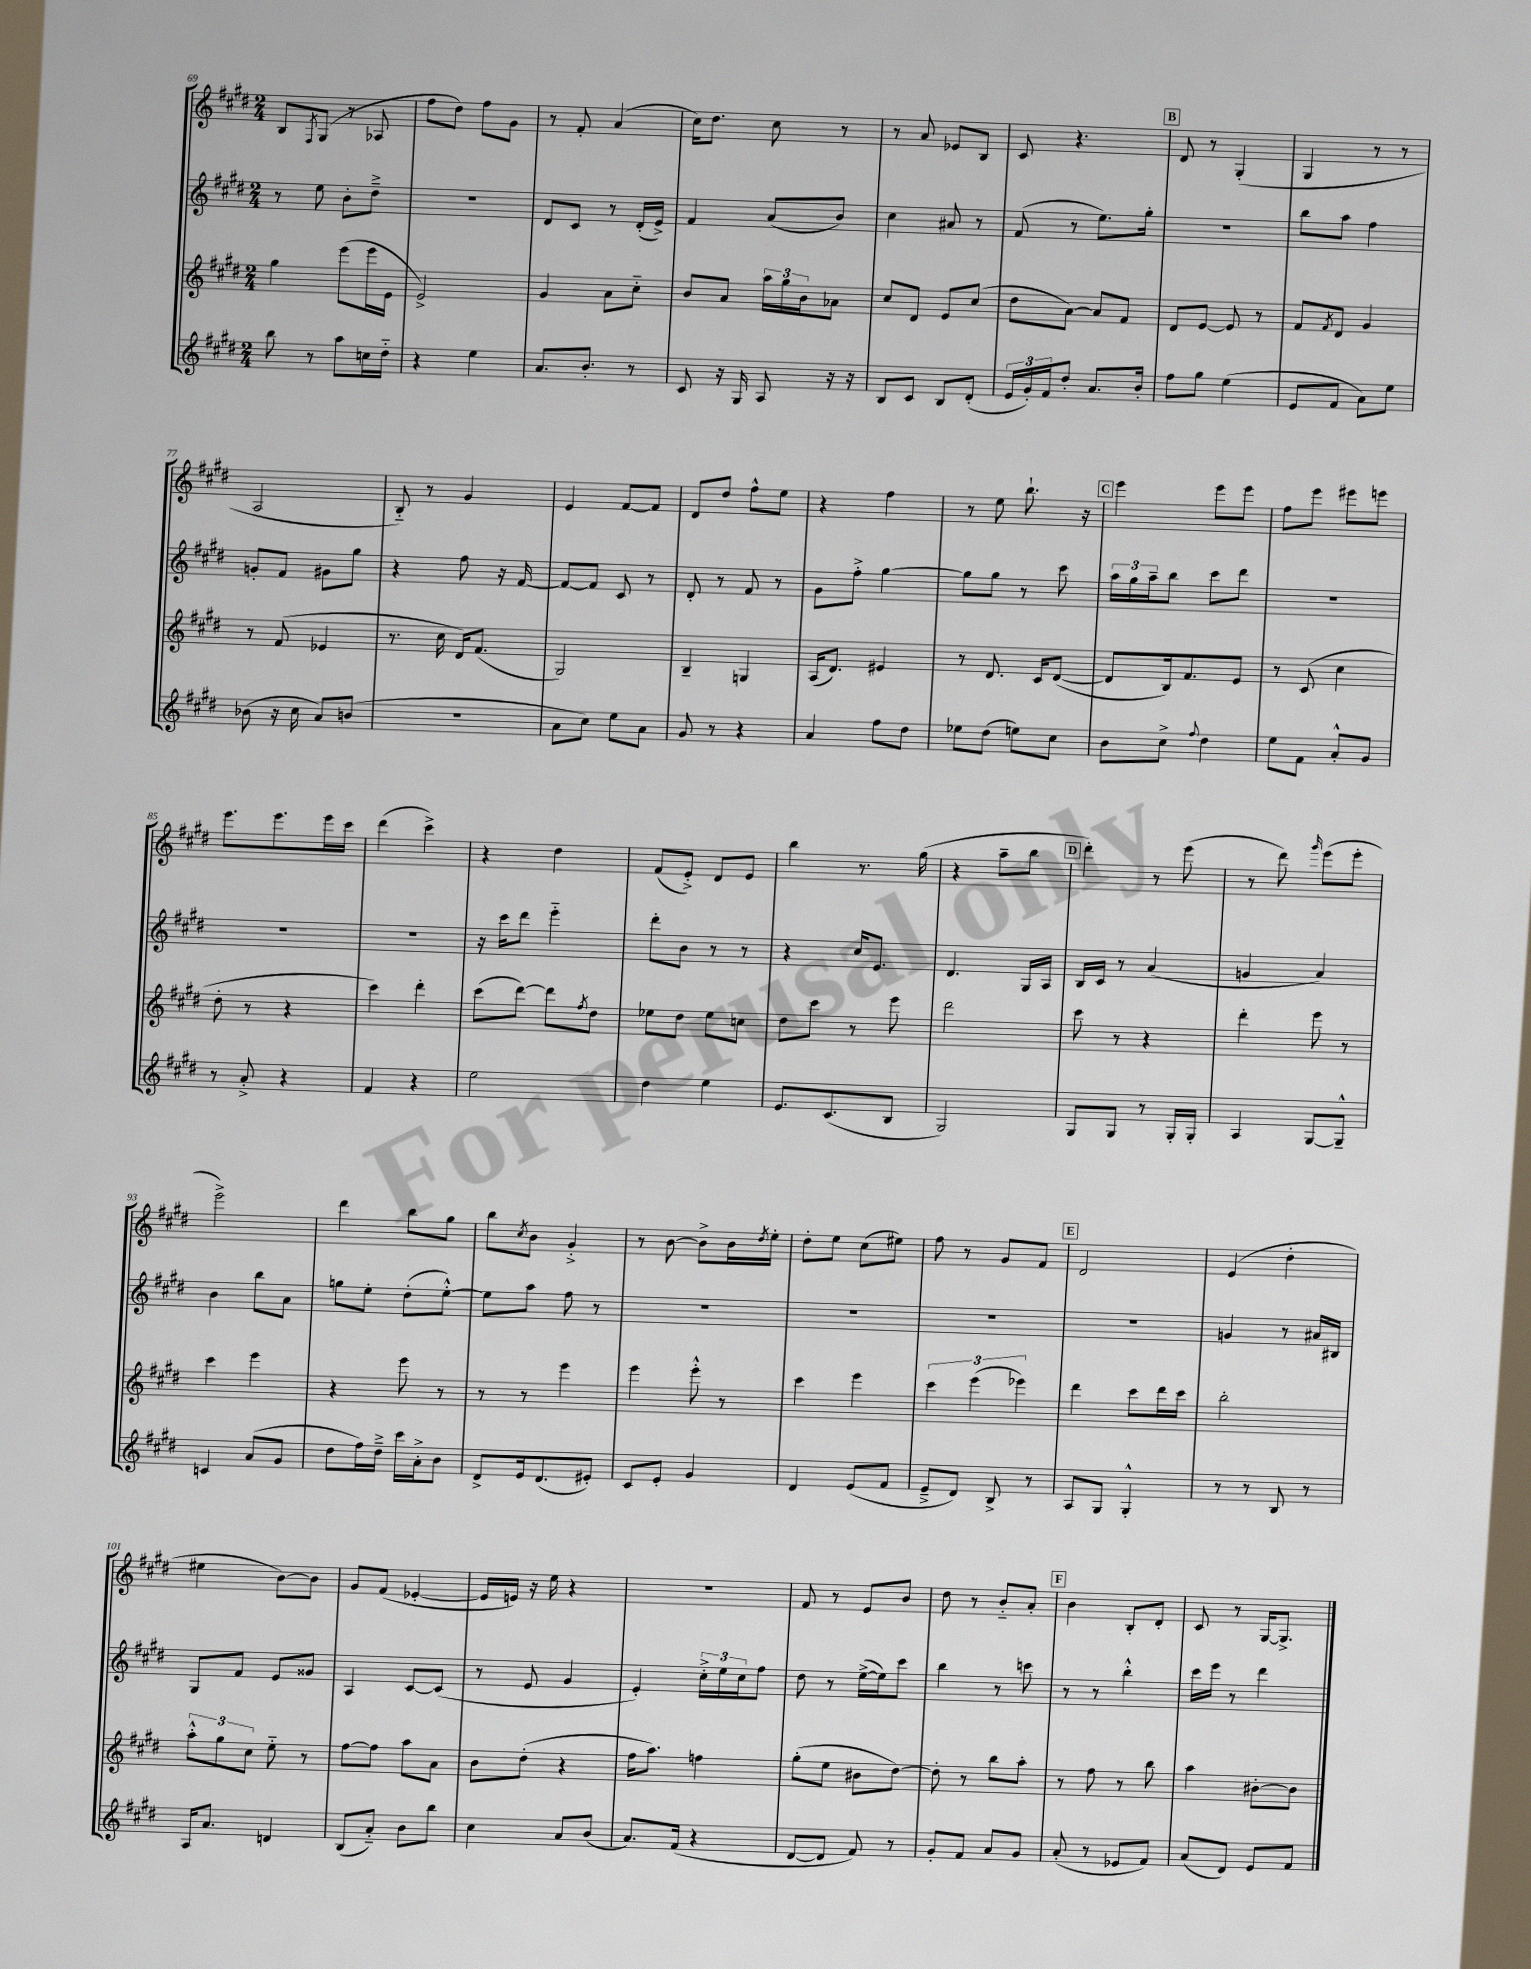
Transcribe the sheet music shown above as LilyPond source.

<<
\new StaffGroup <<
\new Staff = "s0" {
    \clef treble \key e \major \numericTimeSignature \time 2/4
    b8 \acciaccatura { fis8 } gis8( r8 aes8 |
    fis''8 dis''8) fis''8 gis'8 |
    r8 fis'8-. a'4( |
    cis''16) dis''8. cis''8 r8 |
    r8 a'8 ees'8 b8 |
    cis'8 r4. |
    \mark \markup { \box "B" } dis'8 r8 gis4-.( |
    gis4 r8 r8 |
    a2 |
    b8-_) r8 gis'4 |
    e'4 fis'8~ fis'8 |
    dis'8 dis''8 fis''8-^ e''8 |
    r4 fis''4 |
    r8 e''8 b''8.-! r16 |
    \mark \markup { \box "C" } e'''4 e'''8 e'''8 |
    fis''8 e'''8 eis'''8 e'''8 |
    e'''8. e'''8. e'''16 cis'''16 |
    dis'''4( cis'''4->) |
    r4 dis''4 |
    fis'8( e'8-.->) dis'8 e'8 |
    b''4 r8. gis''16( |
    r4 a''8-- b''8 |
    \mark \markup { \box "D" } dis'''4-.) r8 e'''8( |
    r8 dis'''8) \grace { gis'''16 } e'''8( e'''8-. |
    e'''2->) |
    dis'''4 b''8 gis''8 |
    b''8 \acciaccatura { cis''8 } b'8 gis'4-.-> |
    r8 b'8~ b'8-> b'16 \acciaccatura { dis''8 } e''16-. |
    dis''8-. e''8 cis''8( eis''8) |
    fis''8 r8 gis'8 fis'8 |
    \mark \markup { \box "E" } dis'2 |
    e'4( dis''4-. |
    eis''4 b'8~) b'8 |
    gis'8 fis'8( ees'4~-. |
    ees'16 e'16) r16 e''16 r4 |
    r2 |
    fis'8 r8 e'8 b'8 |
    dis''8 r8 b'8-_ a'8-. |
    \mark \markup { \box "F" } b'4 b8-. dis'8-. |
    cis'8 r8 gis16~ gis8.-> \bar "|." |
}
\new Staff = "s1" {
    \clef treble \key e \major \numericTimeSignature \time 2/4
    r8 e''8 b'8-. dis''8---> |
    R2 |
    dis'8 cis'8 r8 dis'16-.( e'16->) |
    fis'4 a'8( b'8) |
    cis''4 ais'8 r8 |
    fis'8( r8 e''8.) gis''16-. |
    \mark \markup { \box "B" } R2 |
    b''8 a''8 fis''4 |
    g'8-. fis'8 gis'8 gis''8 |
    r4 fis''8 r16 fis'16~ |
    fis'8~ fis'8 cis'8 r8 |
    dis'8-. r8 fis'8 r8 |
    gis'8 fis''8-.-> gis''4~ |
    gis''8 gis''8 r8 cis'''8 |
    \mark \markup { \box "C" } \tuplet 3/2 { a''16 gis''16 a''16-- } b''8 cis'''8 dis'''8 |
    R2 |
    R2 |
    R2 |
    r16 cis'''16 dis'''8 e'''4-_ |
    dis'''8-. b'8 r8 r8 |
    r4 cis''16 e'8. |
    dis'4. gis16 a16 |
    \mark \markup { \box "D" } b16 cis'16 r8 a'4( |
    g'4 a'4) |
    b'4 b''8 a'8 |
    g''8 e''8-. dis''8-.( e''8~-.-^) |
    e''8 a''8 fis''8 r8 |
    R2 |
    R2 |
    R2 |
    \mark \markup { \box "E" } R2 |
    g'4 r8 ais'16 bis16 |
    gis8 fis'8 e'8 gisis'8 |
    a4 cis'8~ cis'8( |
    r8 e'8 gis'4 |
    e'4-.) \tuplet 3/2 { cis''16-.-> e''16 cis''16 } fis''8 |
    dis''8 r8 e''16~->( e''16) cis'''8 |
    b''4 r8 c'''8 |
    \mark \markup { \box "F" } r8 r8 b''4-.-^ |
    cis'''16 e'''16 r8 dis'''4 \bar "|." |
}
\new Staff = "s2" {
    \clef treble \key e \major \numericTimeSignature \time 2/4
    gis''4 e'''8( e'''16 e'16 |
    e'2->) |
    gis'4 a'8 cis''8-_ |
    b'8 a'8 \tuplet 3/2 { a''16 gis''16 b'16 } aes'8 |
    cis''8 dis'8 e'8 cis''8( |
    dis''8 a'8~) a'8 fis'8 |
    \mark \markup { \box "B" } dis'8 e'8~ e'8 r8 |
    fis'8 \acciaccatura { fis'8 } dis'8 gis'4 |
    r8 fis'8( ees'4 |
    r8. cis''16 dis'16) fis'8.( |
    gis2) |
    b4-- g4 |
    a16( dis'8.) eis'4 |
    r8 dis'8. cis'16 dis'8~( |
    \mark \markup { \box "C" } dis'8 b16) fis'8. e'8 |
    r8 cis'8( cis''4 |
    dis''8-. r8 r4 |
    cis'''4) dis'''4-. |
    cis'''8( dis'''8~) dis'''8 \acciaccatura { fis''8 } dis''8 |
    ees''8 dis''8 ees''8 c''8 |
    dis''8 cis'''8 r8 e'''8 |
    dis'''2 |
    \mark \markup { \box "D" } cis'''8 r8 r4 |
    dis'''4-. e'''8 r8 |
    cis'''4 e'''4 |
    r4 e'''8 r8 |
    r8 r8 e'''4 |
    e'''4 e'''8-.-^ r8 |
    cis'''4 e'''4 |
    \tuplet 3/2 { cis'''4 e'''4( ees'''4) } |
    \mark \markup { \box "E" } dis'''4 cis'''8 dis'''16 cis'''16 |
    b''2-. |
    \tuplet 3/2 { a''8-.-^ gis''8 cis''8 } e''8-_ r8 |
    fis''8~ fis''8 a''8 a'8 |
    b'8 dis''8-.( r4 |
    fis''16 a''8.) f''4 |
    gis''8-.( e''8 bis'8 dis''8~) |
    dis''8-. r8 b''8 a''8-. |
    \mark \markup { \box "F" } r8 fis''8 r8 b''8 |
    a''4 bis'8~-. bis'8 \bar "|." |
}
\new Staff = "s3" {
    \clef treble \key e \major \numericTimeSignature \time 2/4
    b''8 r8 a''8 c''16 dis''16-_ |
    r4 e''4 |
    a'8. b'8.-. r8 |
    cis'8 r16 gis16 a8 r16 r16 |
    b8 cis'8 b8 dis'8-.( |
    \tuplet 3/2 { e'16 gis'16-.) fis'16 } dis''8-. a'8. b'16-. |
    \mark \markup { \box "B" } fis''8 gis''8 e''4( |
    e'8 fis'8 a'8) e''8 |
    bes'8( r16 cis''16 a'8) b'8( |
    r2 |
    a'8 cis''8) e''8 a'8 |
    gis'8 r8 r4 |
    a'4 fis''8 dis''8 |
    ees''8 dis''8( e''8) cis''8 |
    \mark \markup { \box "C" } b'8 cis''8-> \appoggiatura { fis''8 } dis''4 |
    e''8 fis'8 a'8-.-^ gis'8 |
    r8 a'8-.-> r4 |
    fis'4 r4 |
    e''2 |
    dis''4 e''4 |
    e'8. cis'8.( b8 |
    gis2) |
    \mark \markup { \box "D" } gis8 gis8 r8 gis16-. gis16-. |
    a4 gis8~ gis8---^ |
    c'4 a'8( gis'8 |
    dis''8 fis''16) dis''16---> cis'''16 a'16-.-> b'8 |
    dis'8-> e'16 dis'8.( eis'8-.) |
    cis'8 e'8-. gis'4 |
    dis'4 e'8( fis'8 |
    e'8---> dis'8) b8-> r8 |
    \mark \markup { \box "E" } a8 gis8 gis4-.-^ |
    r8 r8 b8 r8 |
    a16 a'8. d'4 |
    b8( a'8-_) b'8 b''8 |
    cis''4 a'8 b'8( |
    a'8.) fis'16( r4 |
    dis'8~ dis'8 fis'8) r8 |
    gis'8-. fis'8 a'8 gis'8 |
    \mark \markup { \box "F" } a'8-.( r8 ees'8 fis'8) |
    a'8( dis'8) e'8 fis'8 \bar "|." |
}
>>
>>
\layout { \context { \Score currentBarNumber = #69 } }
